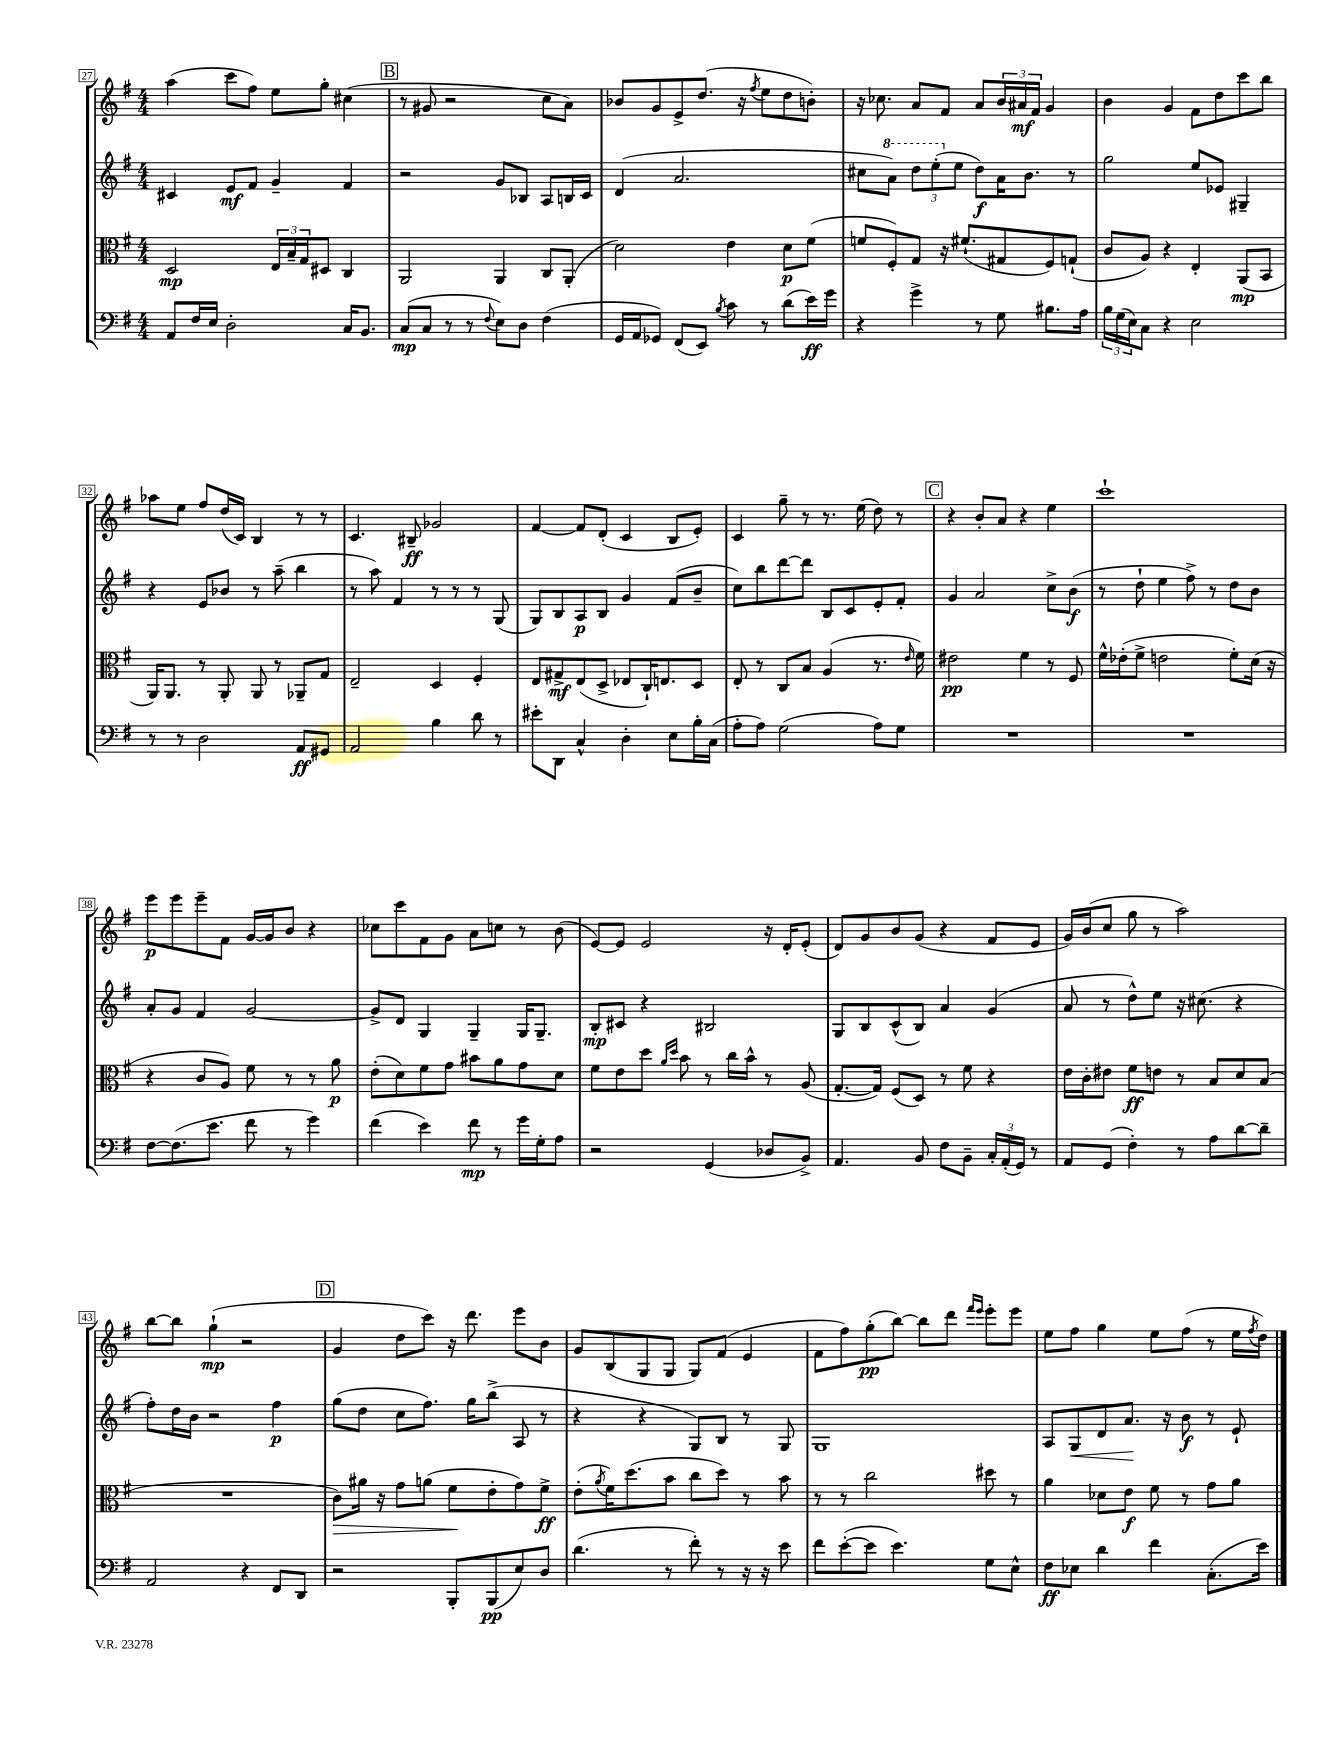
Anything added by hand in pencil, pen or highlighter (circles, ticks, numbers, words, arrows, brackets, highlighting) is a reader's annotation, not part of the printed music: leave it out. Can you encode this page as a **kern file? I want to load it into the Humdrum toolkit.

**kern	**kern	**kern	**kern
*staff4	*staff3	*staff2	*staff1
*clefF4	*clefC3	*clefG2	*clefG2
*k[f#]	*k[f#]	*k[f#]	*k[f#]
*M4/4	*M4/4	*M4/4	*M4/4
8AA	2D	4c#	(4aa
16F#	.	.	.
16E	.	.	.
2D'	.	8e	8ccc
.	.	8f#	8ff#)
.	24E	4g~	8ee
.	24B~	.	.
.	24G	.	.
.	8D#	.	8gg'
16C	4C	4f#	(4cc#
8.BB	.	.	.
=	=	=	=
(8C	2AA	2r	8r
8C	.	.	8g#
8r	.	.	2r
8r	.	.	.
8qqF#	.	.	.
8E)	4AA	8g	.
8D	.	8B-	.
(4F#	8C	8A	8cc
.	(8AA'	16B	8a)
.	.	16c	.
=	=	=	=
16GG	2d)	(4d	8b-
16AA	.	.	.
8GG-)	.	.	8g
(8FF#	.	2.a	8e^
8EE)	.	.	(8.dd
8qB	.	.	.
8c	4e	.	.
.	.	.	16r
.	.	.	8qff#
8r	.	.	8ee
(8d	8d	.	8dd
16e)	(8f#	.	8b')
16g	.	.	.
=	=	=	=
4r	8f	8cc#	16r
.	.	.	8.cc-
.	8F#')	8aa)	.
4g^	8G	12ddd	8a
.	.	(12eee'	.
.	16r	.	8f#
.	.	12ee	.
.	(8.f#`	.	.
8r	.	8dd)	8a
8G	8G#	16a	24b
.	.	.	24a#
.	.	8.b	.
.	.	.	24f#
8.B#	8F#)	.	4g
.	(8G`	8r	.
16A	.	.	.
=	=	=	=
24B	8c	2gg	4b
(24G	.	.	.
24E)	.	.	.
8C	8A)	.	.
4r	4r	.	4g
2E	4E'	8ee	8f#
.	.	8e-	8dd
.	(8AA	4G#~	8ccc
.	8BB	.	8bb
=	=	=	=
8r	16AA)	4r	8aa-
.	8.AA	.	.
8r	.	.	8ee
2D	8r	8e	8ff#
.	8AA'	8b-	(16dd
.	.	.	16c)
.	8AA	8r	4B
.	8r	(8aa~	.
8AA	8AA-~	4bb	8r
8GG#	8G	.	8r
=	=	=	=
2AA	2E~	8r	4.c
.	.	8aa)	.
.	.	4f#	.
.	.	.	8B#~
4B	4D	8r	2g-
.	.	8r	.
8d	4F#'	8r	.
8r	.	(8G	.
=	=	=	=
8e#'	8E	8G)	[4f#
8DD	8G#^	8B	.
4C^^	(8E	8A	8f#]
.	8D^	8B	(8d'
4D'	8E-	4g	4c
.	16C`)	.	.
.	8.E	.	.
8E	.	(8f#	8B
16B'	8D	8b~	8e')
(16C	.	.	.
=	=	=	=
8A'	8E'	8cc)	4c
8A)	8r	8bb	.
(2G	8C	[8ddd	8gg~
.	8B	8ddd]	8r
.	(4A	8B	8.r
.	.	8c	.
.	.	.	(16ee
8A)	8.r	8e'	8dd)
8G	.	8f#'	8r
.	16qqe	.	.
.	16f#)	.	.
=	=	=	=
1r	2e#	4g	4r
.	.	2a	8b'
.	.	.	8a
.	4f#	.	4r
.	8r	8cc^	4ee
.	8F#	(8b	.
=	=	=	=
1r	16f#^^	8r	1ccc`
.	(16e-'	.	.
.	8f#^	8dd`	.
.	2e	4ee	.
.	.	8ff#^)	.
.	.	8r	.
.	8f#')	8dd	.
.	(16d	8b	.
.	16r	.	.
=	=	=	=
[8F#	4r	8a'	8eee
(8.F#]	.	8g	8eee
.	8c	4f#	8eee~
8.e	.	.	.
.	8A)	.	8f#
8f#	8f#	[2g	[16g
.	.	.	16g]
8r	8r	.	8b
4g)	8r	.	4r
.	8a	.	.
=	=	=	=
(4f#	(8e'	8g^]	8cc-
.	8d)	8d	8ccc
4e)	8f#	4G	8f#
.	8g	.	8g
8f#	8b#	4G~	8a
8r	8a	.	8cc
16g	8g	16G	8r
16G'	.	8.G~	.
8A	8d	.	(8b
=	=	=	=
2r	8f#	8B'	[8e)
.	8e	8c#	8e]
.	8dd	4r	2e
.	16qqa	.	.
.	16qqdd	.	.
.	8b	.	.
(4GG	8r	2B#	.
.	16cc	.	.
.	16b^^	.	.
8D-	8r	.	16r
.	.	.	16d'
8BB^)	(8A	.	(8e'
=	=	=	=
4.AA	[8.G'	8G	8d)
.	.	8B	8g
.	16G])	.	.
.	(8F#	(8c^^	8b
8BB	8D)	8B)	(8g
8F#	8r	4a	4r
8BB~	8f#	.	.
24C'	4r	(4g	8f#
(24AA'	.	.	.
24GG)	.	.	.
8r	.	.	8e
=	=	=	=
8AA	16e	8a	16g)
.	16c'	.	(16b
(8GG	8e#	8r	8cc
4F#')	8f#	8dd^^)	8gg
.	8e	8ee	8r
8r	8r	16r	2aa)
.	.	(8.cc#	.
8A	8B	.	.
[8d	8d	4r	.
8d~]	(8B	.	.
=	=	=	=
2AA	1r	8ff#')	[8bb
.	.	16dd	8bb]
.	.	16b	.
.	.	2r	(4gg`
4r	.	.	2r
8FF#	.	4ff#	.
8DD	.	.	.
=	=	=	=
2r	8c)	(8gg	4g
.	16a#	8dd	.
.	16r	.	.
.	8g	8cc	8dd
.	(8a	8.ff#)	8ccc)
8BBB'	8f#	.	16r
.	.	16gg	8.ddd
(8BBB	8e'	(8bb^	.
8E)	8g)	8A	8eee
8D	8f#^	8r	8b
=	=	=	=
(4.d	(8e'	4r	8g
.	8qa	.	.
.	16f#)	.	(8B
.	(8.dd	.	.
.	.	4r	8G
8r	8b	.	8G
8f#')	8cc	8G)	8G)
8r	8dd)	8B	(8f#
16r	8r	8r	4e
16r	.	.	.
8e	8b	8G	.
=	=	=	=
8f#	8r	1G	8f#
([8e'	8r	.	8ff#)
8e]	2cc	.	(8gg'
4.e)	.	.	[8bb)
.	.	.	8bb]
.	.	.	8ddd
.	.	.	16qqfff#
.	.	.	16qqeee
8G	8dd#	.	8eee'
8E^^	8r	.	8eee
=	=	=	=
8F#	4a	8A	8ee
8E-	.	8G	8ff#
4d	8d-	8d	4gg
.	8e	8.a	.
4f#	8f#	.	8ee
.	.	16r	.
.	8r	8b	(8ff#
(8.C'	8g	8r	8r
.	8a	8e`	16ee
.	.	.	8qff#
16e)	.	.	16dd)
==	==	==	==
*-	*-	*-	*-
